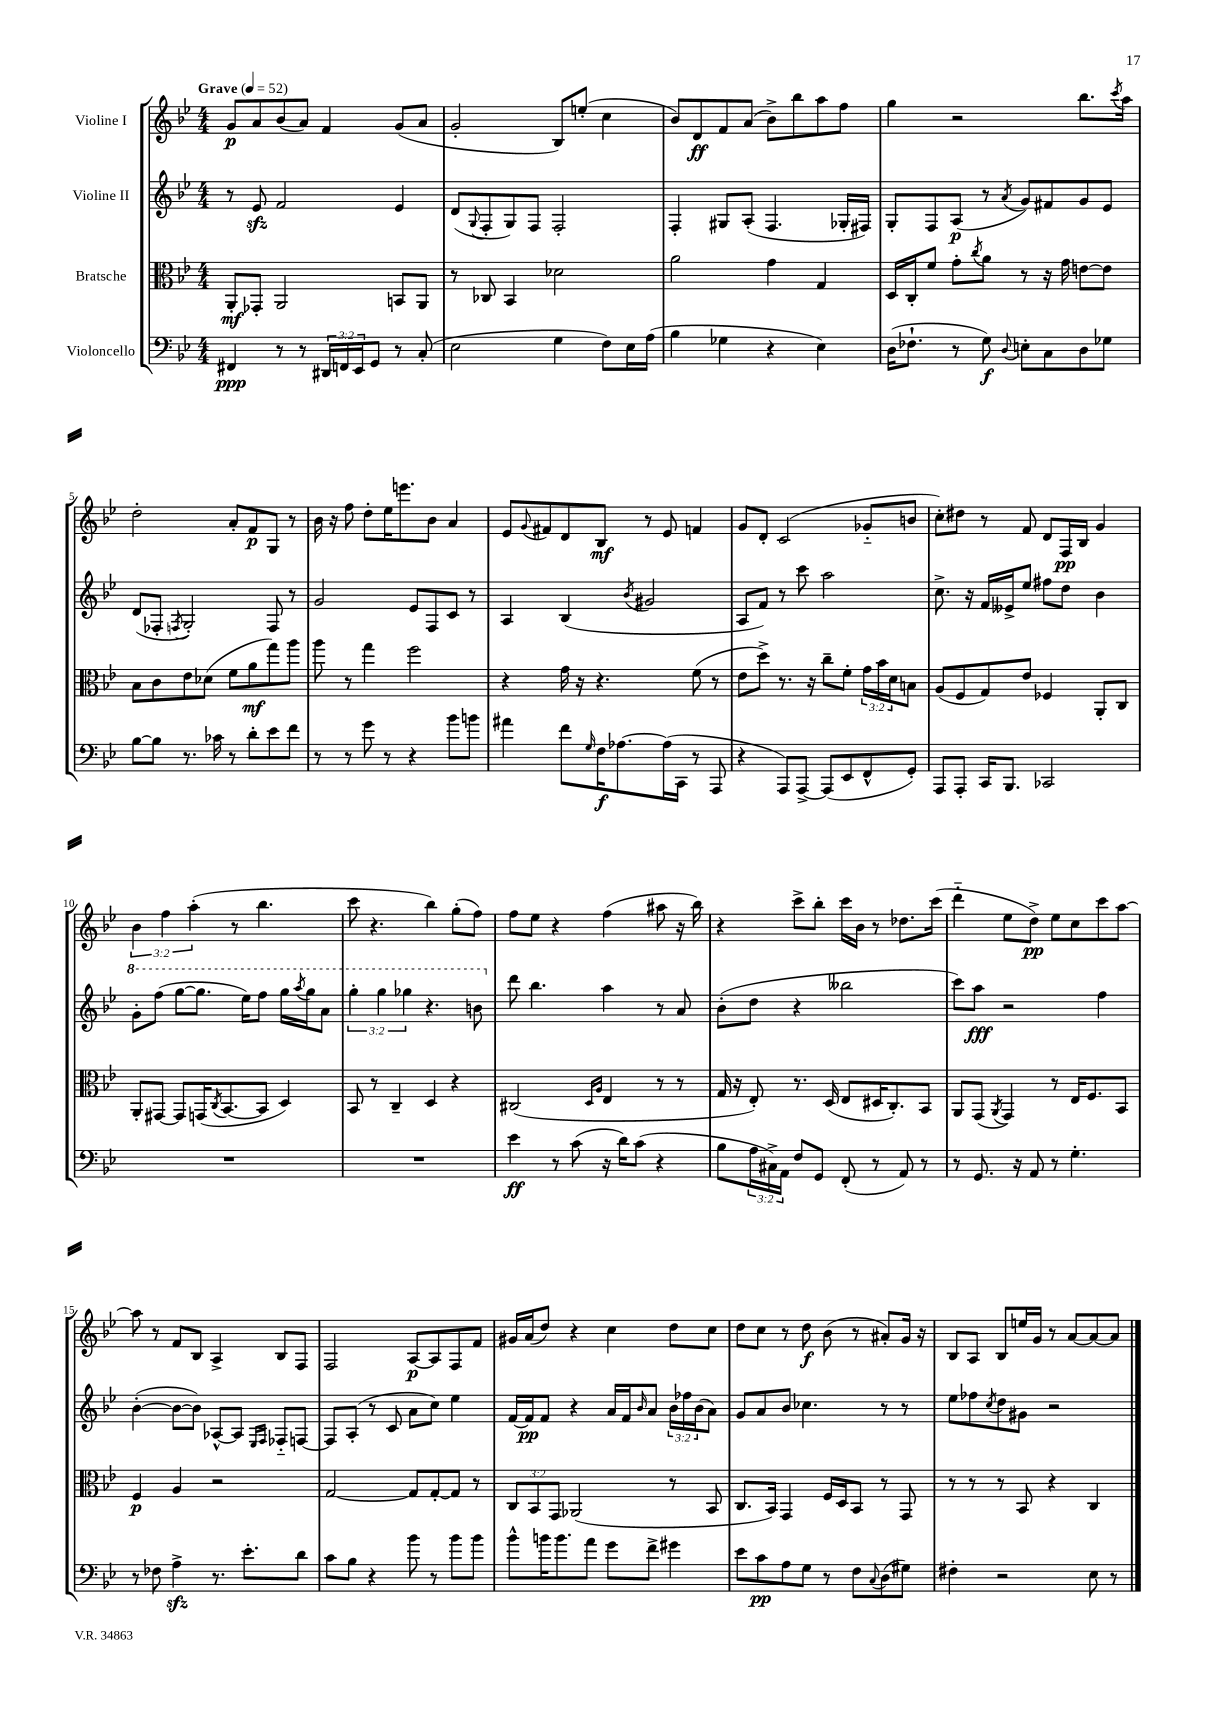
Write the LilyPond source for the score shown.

<<
\new StaffGroup <<
\new Staff = "s0" \with { instrumentName = "Violine I" } {
    \clef treble \key bes \major \numericTimeSignature \time 4/4 \override Staff.TupletNumber.text = #tuplet-number::calc-fraction-text \tempo "Grave" 4 = 52
    g'8\p a'8 bes'8( a'8) f'4 g'8( a'8 |
    g'2-. bes8) e''8-.( c''4 |
    bes'8) d'8\ff f'8 a'8( bes'8->) bes''8 a''8 f''8 |
    g''4 r2 bes''8. \acciaccatura { c'''8 } a''16 |
    d''2-. a'8-. f'8\p g8 r8 |
    bes'16 r16 f''8 d''8-. ees''16 e'''8. bes'8 a'4 |
    ees'8 \appoggiatura { g'8 } fis'8 d'8 bes8\mf r8 ees'8 f'4 |
    g'8 d'8-. c'2( ges'8-_ b'8 |
    c''8-.) dis''8 r8 f'8 d'8 f16\pp bes16 g'4 |
    \tuplet 3/2 { bes'4 f''4 a''4-.( } r8 bes''4. |
    c'''8 r4. bes''4) g''8-.( f''8) |
    f''8 ees''8 r4 f''4( ais''8 r16 bes''16) |
    r4 c'''8-> bes''8-. c'''16 bes'16 r8 des''8. c'''16( |
    d'''4-_ ees''8 d''8->\pp) ees''8 c''8 c'''8 a''8~ |
    a''8 r8 f'8 bes8 a4-> bes8 f8 |
    f2 a8~\p a8 f8 f'8 |
    gis'16 a'16( d''8) r4 c''4 d''8 c''8 |
    d''8 c''8 r8 d''8\f bes'8( r8 ais'8-.) g'16 r16 |
    bes8 a8 bes8 e''16 g'16 r8 a'8~ a'8~ a'8 \bar "|." |
}
\new Staff = "s1" \with { instrumentName = "Violine II" } {
    \clef treble \key bes \major \numericTimeSignature \time 4/4 \override Staff.TupletNumber.text = #tuplet-number::calc-fraction-text
    r8 ees'8\sfz f'2 ees'4 |
    d'8( \appoggiatura { g8 } f8-. g8) f8 f2-. |
    f4-. gis8 a8-.( f4. ges16-. fis16) |
    g8-. f8 a8\p( r8 \acciaccatura { a'8 } g'8) fis'8 g'8 ees'8 |
    d'8( fes8-. \acciaccatura { f8 } g2-.) f8 r8 |
    g'2 ees'8 f8 c'8 r8 |
    a4 bes4( \acciaccatura { bes'8 } gis'2 |
    a8 f'8) r8 c'''8 a''2 |
    c''8.-> r16 f'16 eeses'16-> ees''8 fis''8 d''8 bes'4 |
    \ottava #1 g''8-. f'''8( g'''8~ g'''8. ees'''16) f'''8 g'''16 \acciaccatura { a'''8 } g'''16 a''8 |
    \tuplet 3/2 { g'''4-. g'''4 ges'''4 } r4. b''8 \ottava #0 |
    d'''8 bes''4. a''4 r8 a'8 |
    bes'8-.( d''8 r4 beses''2 |
    c'''8) a''8\fff r2 f''4 |
    bes'4~-.( bes'8~ bes'8) aes8~-^ aes8 \grace { ees16 f16 } fes8-_ f8~ |
    f8 a8-.( r8 c'8 a'8 c''8) ees''4 |
    f'16~ f'16\pp f'8 r4 a'16 f'16 \grace { bes'16 } a'8 \tuplet 3/2 { bes'16 fes''16 bes'16( } a'8) |
    g'8 a'8 bes'8 ces''4. r8 r8 |
    ees''8 fes''8 \acciaccatura { c''8 } d''8 gis'8 r2 \bar "|." |
}
\new Staff = "s2" \with { instrumentName = "Bratsche" } {
    \clef alto \key bes \major \numericTimeSignature \time 4/4 \override Staff.TupletNumber.text = #tuplet-number::calc-fraction-text
    a,8-.\mf ges,8-. a,2 b,8 a,8 |
    r8 ces8 bes,4 des'2 |
    a'2 g'4 g4 |
    d16 c16-. f'8 g'8-. \acciaccatura { c''8 } a'8 r8 r16 g'16 e'8~ e'8 |
    bes8 c'8 ees'8 des'8( f'8 a'8\mf g''8) a''8 |
    a''8 r8 g''4 f''2 |
    r4 g'16 r16 r4. f'8( r8 |
    ees'8 d''8->) r8. r16 c''8-- f'8-. \tuplet 3/2 { g'16 bes'16 d'16 } b8 |
    a8( f8 g8) ees'8 fes4 a,8-. c8 |
    a,8-. gis,8~ gis,8 g,16( \acciaccatura { c8 } bes,8.~ bes,8 d4) |
    bes,8 r8 c4-- d4 r4 |
    cis2( \grace { d16 a16 } ees4 r8 r8 |
    g16 r16 ees8-.) r8. d16( ees8 dis16 c8.-.) bes,8 |
    a,8 g,8( \acciaccatura { a,8 } g,4) r8 ees16 f8. bes,8 |
    f4\p a4 r2 |
    g2~ g8 g8~-. g8 r8 |
    \tuplet 3/2 { c8 bes,8 g,8 } aes,2( r8 bes,8 |
    c8. bes,16) g,4 f16 d16 bes,8 r8 g,8 |
    r8 r8 r8 bes,8 r4 c4 \bar "|." |
}
\new Staff = "s3" \with { instrumentName = "Violoncello" } {
    \clef bass \key bes \major \numericTimeSignature \time 4/4 \override Staff.TupletNumber.text = #tuplet-number::calc-fraction-text
    fis,4\ppp r8 r8 \tuplet 3/2 { dis,16 f,16 ees,16 } g,8 r8 c8-.( |
    ees2 g4 f8) ees16 a16( |
    bes4 ges4 r4 ees4) |
    d16( fes8.-! r8 g8\f) \appoggiatura { d8 } e8-. c8 d8 ges8 |
    bes8~ bes8 r8. ces'16 r8 d'8-. ees'8 f'8 |
    r8 r8 g'8 r8 r4 bes'8 b'8 |
    ais'4 f'8 \grace { g16 } f16\f aes8.~ aes16( c,16 r8 a,,8 |
    r4 a,,8) a,,8~-> a,,8( ees,8 f,8-^ g,8-.) |
    a,,8 a,,8-. c,16 bes,,8. ces,2 |
    R1 |
    R1 |
    ees'4\ff r8 c'8( r16 d'16) c'8( r4 |
    bes8 \tuplet 3/2 { a16 cis16->) a,16 } f8 g,8 f,8-.( r8 a,8) r8 |
    r8 g,8. r16 a,8 r8 g4.-. |
    r8 fes8 a4->\sfz r8. ees'8.-. d'8 |
    c'8 bes8 r4 bes'8 r8 bes'8 bes'8 |
    bes'8-^ b'16 b'8. a'8 g'8 f'8-> gis'4 |
    ees'8 c'8\pp a8 g8 r8 f8 \appoggiatura { c8 } d8( gis8) |
    fis4-. r2 ees8 r8 \bar "|." |
}
>>
>>
